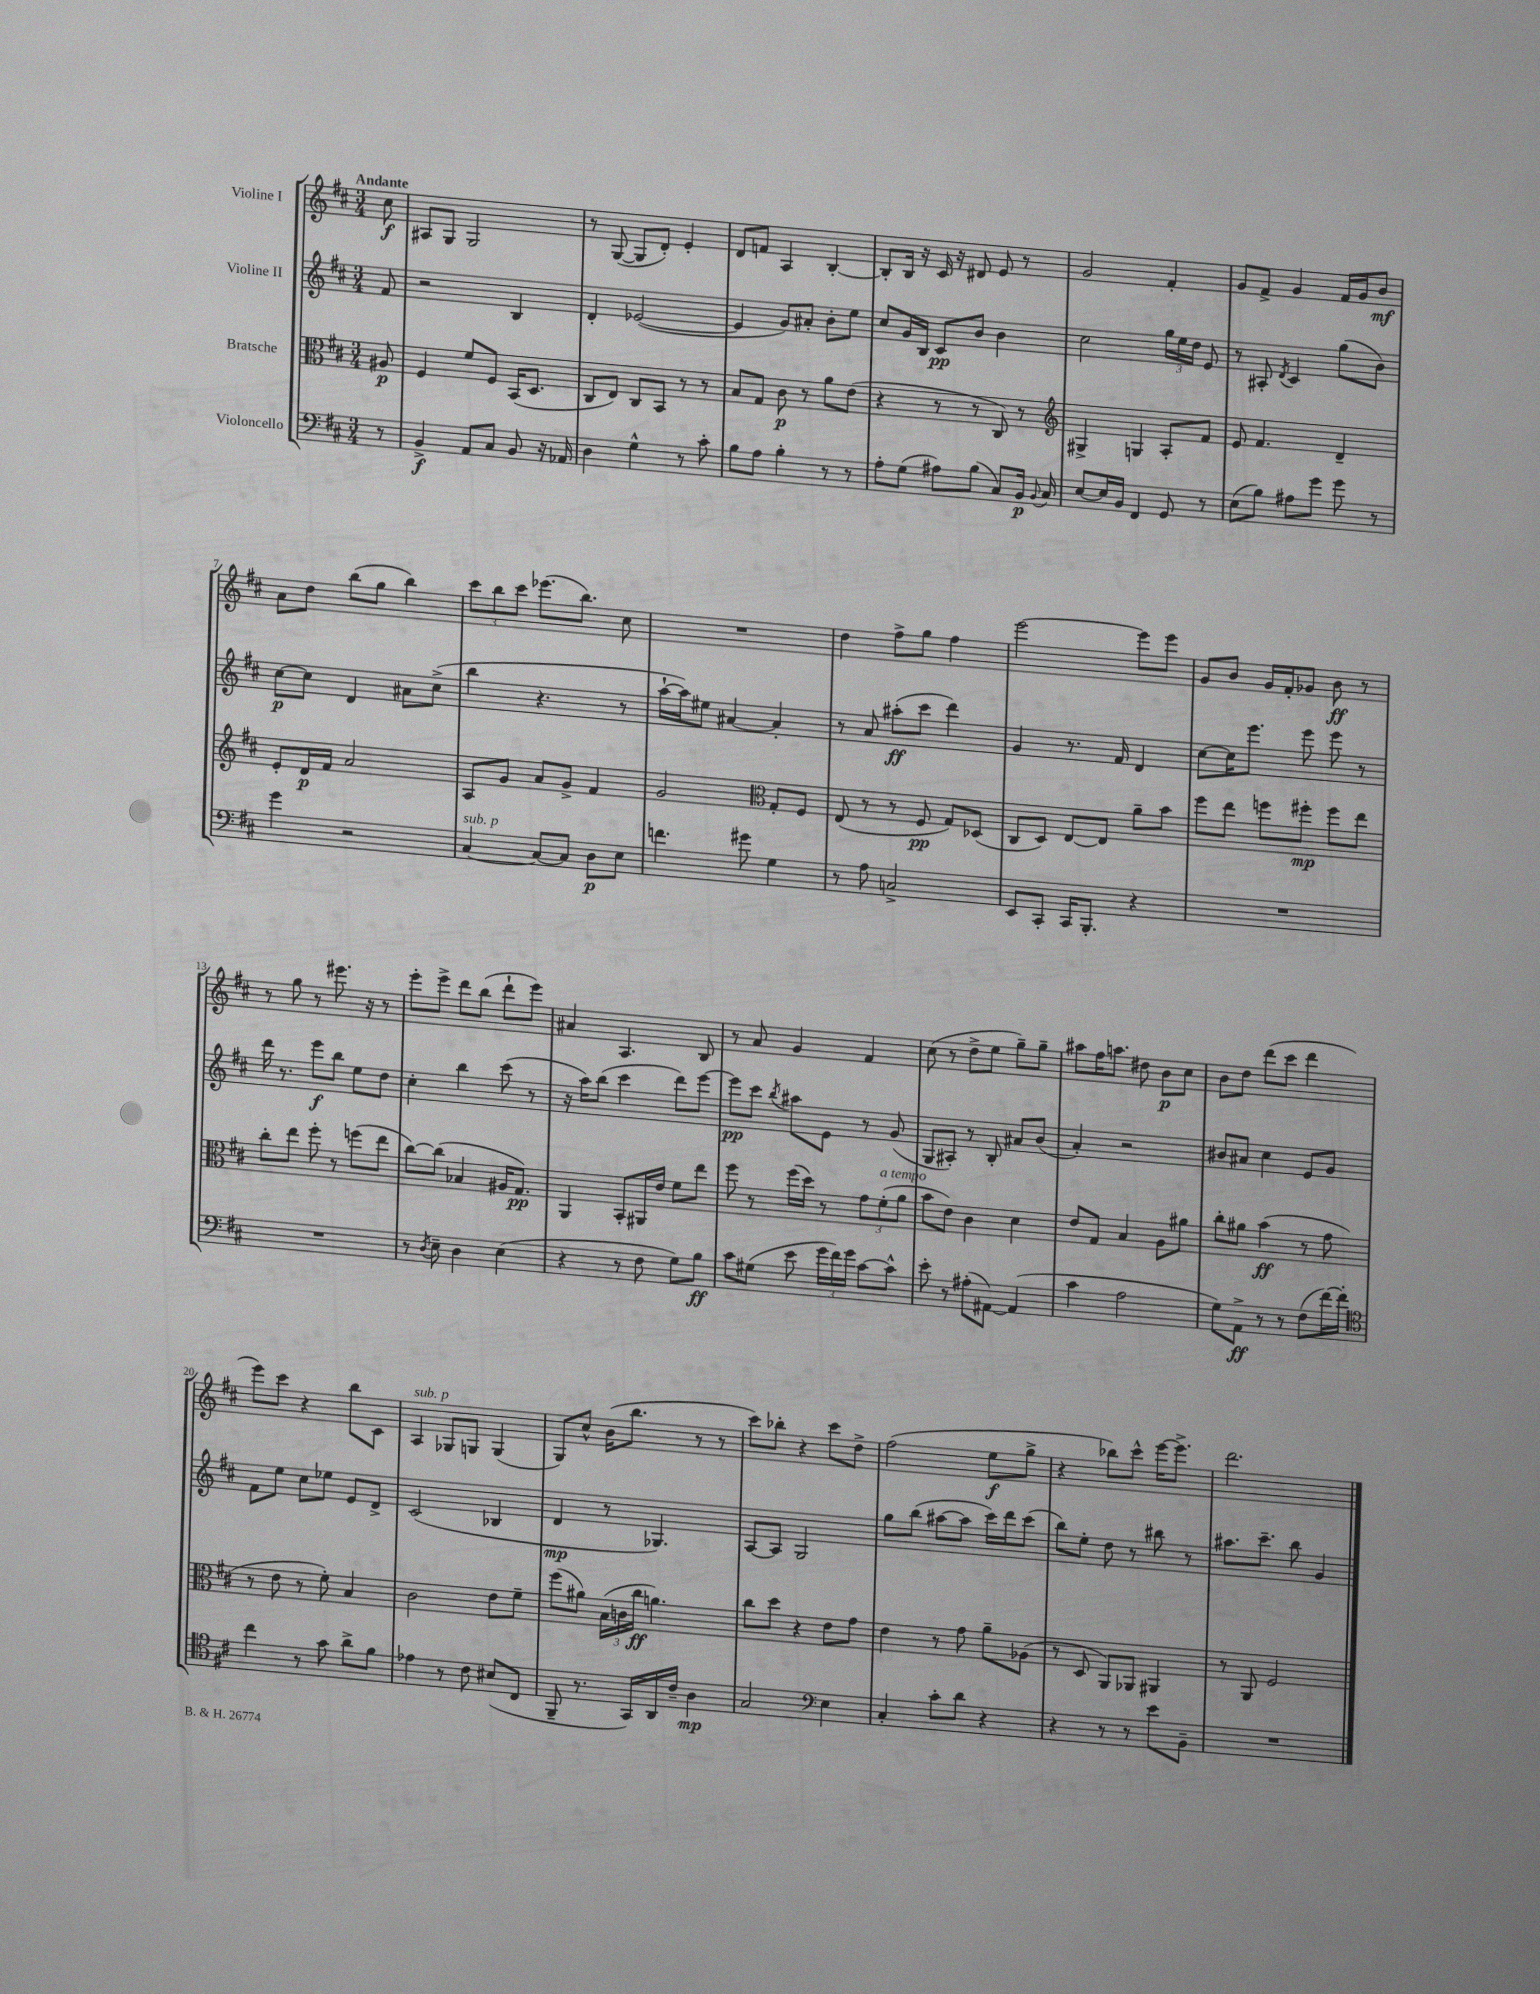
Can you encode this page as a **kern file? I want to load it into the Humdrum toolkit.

**kern	**dynam	**kern	**dynam	**kern	**dynam	**kern	**dynam
*part4	*part4	*part3	*part3	*part2	*part2	*part1	*part1
*staff4	*staff4	*staff3	*staff3	*staff2	*staff2	*staff1	*staff1
*I"Violoncello	*	*I"Bratsche	*	*I"Violine II	*	*I"Violine I	*
*clefF4	*	*clefC3	*	*clefG2	*	*clefG2	*
*k[f#c#]	*	*k[f#c#]	*	*k[f#c#]	*	*k[f#c#]	*
*M3/4	*	*M3/4	*	*M3/4	*	*M3/4	*
=	=	=	=	=	=	=	=
!	!	!	!	!	!	!LO:TX:a:B:t=Andante	!
8r	.	8A#X/	p	8f#/	.	8cc#\	f
=1	=1	=1	=1	=1	=1	=1	=1
4BB^/	f	4F#/	.	2r	.	8A#X/L	.
.	.	.	.	.	.	8G/J	.
8AA/L	.	8f#/L	.	.	.	2G/	.
8C#/J	.	8F#/J	.	.	.	.	.
8BB/	.	(16BB/KL	.	4B/	.	.	.
.	.	8.D/J	.	.	.	.	.
16r	.	.	.	.	.	.	.
16AA-X/	.	.	.	.	.	.	.
=2	=2	=2	=2	=2	=2	=2	=2
4D\	.	8C#/L	.	4d'/	.	8r	.
.	.	8E/J)	.	.	.	([8G/	.
4G^^\	.	8C#/L	.	([2e-X/	.	8G/L]	.
.	.	8BB/J	.	.	.	8d'/J)	.
8r	.	8r	.	.	.	4e'/	.
8c#'\	.	8r	.	.	.	.	.
=3	=3	=3	=3	=3	=3	=3	=3
8B\L	.	8B/L	.	4e-/]	.	8d/L	.
8A\J	.	8G/J	.	.	.	8fn/J	.
4B'\	.	8c#\	p	8g/L)	.	4A/	.
.	.	8r	.	8a#X'/J	.	.	.
8r	.	8a\L	.	8b'\L	.	[4B'/	.
8r	.	(8e\J	.	8ee\J	.	.	.
=4	=4	=4	=4	=4	=4	=4	=4
8A'\L	.	4r	.	8cc#/L	.	8B'/L]	.
(8G\J	.	.	.	16g/L	.	16B/Jk	.
.	.	.	.	16B/JJ	.	16r	.
8A#X\L)	.	8r	.	8c#/L	pp	16c#/	.
.	.	.	.	.	.	16r	.
(8B\J	.	8r	.	8b/J	.	8d#X/	.
8C#/L)	.	8C#/)	.	4b\	.	8e/	.
16BB/Jk	p	8r	.	.	.	8r	.
8qqBB/	.	.	.	.	.	.	.
16C#/	.	.	.	.	.	.	.
=5	=5	=5	=5	=5	=5	=5	=5
*	*	*clefG2	*	*	*	*	*
[8E/L	.	4G#X^/	.	2cc#\	.	2g/	.
16E/L]	.	.	.	.	.	.	.
16BB/JJ	.	.	.	.	.	.	.
4FF#/	.	4Gn/	.	.	.	.	.
8GG/	.	8A'/L	.	24gg\LL	.	4f#'/	.
.	.	.	.	24ee\	.	.	.
.	.	.	.	24dd\JJ	.	.	.
8r	.	8f#/J	.	8e/	.	.	.
=6	=6	=6	=6	=6	=6	=6	=6
(8E\L	.	8e/	.	8r	.	8g/L	.
8B\J)	.	4.f#/	.	8A#X'/	.	8f#^/J	.
.	.	.	.	8qd/	.	.	.
8A#X\L	.	.	.	4c#/	.	4g/	.
8g\J	.	.	.	.	.	.	.
8g\	.	4d~/	.	(8gg\L	.	16f#/LL	.
.	.	.	.	.	.	16g/J	.
8r	.	.	.	8b\J)	.	8b/J	mf
!!LO:LB:g=z
=7	=7	=7	=7	=7	=7	=7	=7
4g\	.	8e'/L	.	[8cc#\L	p	8a\L	.
.	.	16d/L	p	8cc#\J]	.	8dd\J	.
.	.	16f#/JJ	.	.	.	.	.
2r	.	2a/	.	4d/	.	(8bb\L	.
.	.	.	.	.	.	8gg\J	.
.	.	.	.	8a#X\L	.	4bb\)	.
.	.	.	.	(8cc#^\J	.	.	.
=8	=8	=8	=8	=8	=8	=8	=8
!LO:TX:a:i:t=sub. p	!	!	!	!	!	!	!
[4C#/	.	8A/L	.	4bb\	.	12ccc#\L	.
.	.	.	.	.	.	12bb\	.
.	.	8g/J	.	.	.	.	.
.	.	.	.	.	.	12ccc#\J	.
8C#/L_	.	8a/L	.	4.r	.	(8.eee-X\L	.
8C#/J]	.	8g^/J	.	.	.	.	.
.	.	.	.	.	.	8.bb\J)	.
8D\L	p	4f#/	.	.	.	.	.
8E\J	.	.	.	8r	.	8cc#\	.
=9	=9	=9	=9	=9	=9	=9	=9
4.fn\	.	2g/	.	[16aa`\LL	.	2.r	.
.	.	.	.	16aa\J])	.	.	.
.	.	.	.	8ee#X\J	.	.	.
.	.	.	.	[4a#X/	.	.	.
8g#X\	.	.	.	.	.	.	.
*	*	*clefC3	*	*	*	*	*
4G\	.	8G'/L	.	4a#'/]	.	.	.
.	.	8F#/J	.	.	.	.	.
=10	=10	=10	=10	=10	=10	=10	=10
8r	.	(8E/	.	8r	.	4dd\	.
8A\	.	8r	.	8a/	.	.	.
2Cn^/	.	8r	.	(8aa#X'\L	ff	8ff#^\L	.
.	.	8F#/	pp	8ccc#\J	.	8gg\J	.
.	.	8G/L)	.	4ddd\)	.	4ff#\	.
.	.	(8D-X/J	.	.	.	.	.
=11	=11	=11	=11	=11	=11	=11	=11
8EE/L	.	8C#/L	.	4g/	.	[2eee\	.
8CC#'/J	.	8D/J)	.	.	.	.	.
16CC#/KL	.	[8E/L	.	8.r	.	.	.
8.BBB'/J	.	.	.	.	.	.	.
.	.	8E/J]	.	.	.	.	.
.	.	.	.	16f#/	.	.	.
4r	.	8a~\L	.	4d/	.	8eee\L]	.
.	.	8b\J	.	.	.	8eee\J	.
=12	=12	=12	=12	=12	=12	=12	=12
2.r	.	8ff#\L	.	[8cc#\L	.	8g/L	.
.	.	8ee\J	.	16cc#\K]	.	8b/J	.
.	.	.	.	8.eee\J	.	.	.
.	.	8ffn\L	.	.	.	16g/LL	.
.	.	.	.	.	.	16f#'/J	.
.	.	8ff#X'\J	mp	8eee\	.	8g-X/J	.
.	.	8ff#\L	.	8eee\	.	8b\	ff
.	.	8ee\J	.	8r	.	8r	.
!!LO:LB:g=z
=13	=13	=13	=13	=13	=13	=13	=13
2.r	.	8cc#'\L	.	16ddd\	.	8r	.
.	.	.	.	8.r	.	.	.
.	.	8ee\J	.	.	.	8gg\	.
.	.	8ff#'\	.	8eee\L	f	8r	.
.	.	8r	.	8bb\J	.	8.eee#X\	.
.	.	(8ffn\L	.	8ee\L	.	.	.
.	.	.	.	.	.	16r	.
.	.	8ee\J	.	8dd\J	.	8r	.
=14	=14	=14	=14	=14	=14	=14	=14
8r	.	[8cc#\L)	.	4cc#'\	.	8eee'\L	.
8qD/	.	.	.	.	.	.	.
8E~\	.	(8cc#\J]	.	.	.	8eee^\J	.
4D\	.	4B-X/	.	4bb\	.	8ddd\L	.
.	.	.	.	.	.	(8bb\J	.
(4E\	.	16A#X/KL	.	(8ccc#\	.	8ddd`\L	.
.	.	8.G/J)	pp	.	.	.	.
.	.	.	.	8r	.	8eee\J)	.
=15	=15	=15	=15	=15	=15	=15	=15
4r	.	4AA/	.	16r	.	4a#X/	.
.	.	.	.	16aa\KL)	.	.	.
.	.	.	.	(8bb\J	.	.	.
8r	.	8BB'/L	.	4ccc#\	.	4.A/	.
8F#\	.	16AA#X/L	.	.	.	.	.
.	.	16e/JJ	.	.	.	.	.
8G\L)	.	8f#\L	.	8ddd\L)	.	.	.
8B\J	ff	8ee\J	.	[8eee\J	.	8B/	.
=16	=16	=16	=16	=16	=16	=16	=16
8c#\L	.	8ff#\	.	8eee\L]	pp	8r	.
(8G#X\J	.	8r	.	8ccc#\J	.	8a/	.
.	.	.	.	8qbb/	.	.	.
8e\	.	(16ff#\LL	.	8aa#X\L	.	4g/	.
.	.	16dd\JJ)	.	.	.	.	.
24g\LL	.	8r	.	8e\J	.	.	.
24f#\)	.	.	.	.	.	.	.
24g\JJ	.	.	.	.	.	.	.
[8c#\L	.	12g\L	.	8r	.	4f#/	.
!	!	!LO:TX:a:i:t=a tempo	!	!	!	!	!
.	.	(12f#'\	.	.	.	.	.
8c#^^\J]	.	.	.	(8g/	.	.	.
.	.	12a\J	.	.	.	.	.
=17	=17	=17	=17	=17	=17	=17	=17
8e'\	.	8b\L	.	8G/L	.	(8cc#\	.
8r	.	8e\J)	.	8A#X'/J)	.	8r	.
(8A#X'\L	.	4c#\	.	8r	.	8dd^\L	.
[8AA#X\J)	.	.	.	8B'/	.	8ee\J	.
(4AA#/]	.	4d\	.	8a#X/L	.	8gg~\L)	.
.	.	.	.	(8b/J	.	8gg~\J	.
=18	=18	=18	=18	=18	=18	=18	=18
4c#\	.	8e/L	.	4a'/)	.	8aa#X\L	.
.	.	8G/J	.	.	.	16ff#\K	.
.	.	.	.	.	.	8.aan\J	.
2A\	.	4B/	.	2r	.	.	.
.	.	.	.	.	.	8dd#X\	.
.	.	8A\L	.	.	.	8b\L	p
.	.	8a#X\J	.	.	.	8cc#\J	.
=19	=19	=19	=19	=19	=19	=19	=19
8G\L)	.	8cc#'\L	.	8b#X/L	.	8b\L	.
8AA^\J	ff	8a#X\J	.	8a#X/J	.	8dd\J	.
8r	.	(4b\	ff	4cc#\	.	(8ddd\L	.
8r	.	.	.	.	.	8ccc#\J	.
(8F#\L	.	8r	.	8e/L	.	4ddd\	.
[16f#\L)	.	8g\	.	8g/J	.	.	.
16f#'\JJ]	.	.	.	.	.	.	.
!!LO:LB:g=z
=20	=20	=20	=20	=20	=20	=20	=20
*clefC4	*	*	*	*	*	*	*
4cc#\	.	8r	.	8f#\L	.	8eee\L)	.
.	.	8e\	.	8ee\J	.	8ccc#\J	.
8r	.	8r	.	8cc#\L	.	4r	.
8g\	.	8f#'\)	.	8ee-X\J	.	.	.
8a^\L	.	4B/	.	8e/L	.	8bb\L	.
8f#\J	.	.	.	8d^/J	.	8c#\J	.
=21	=21	=21	=21	=21	=21	=21	=21
!	!	!	!	!	!	!LO:TX:a:i:t=sub. p	!
4e-X\	.	2c#\	.	(2c#/	.	4A/	.
8r	.	.	.	.	.	8G-X/L	.
8c#\	.	.	.	.	.	8Gn/J	.
(8B#X/L	.	8e\L	.	4B-X/	.	(4G/	.
8C#/J	.	8f#~\J	.	.	.	.	.
=22	=22	=22	=22	=22	=22	=22	=22
8FF#~/	.	(8ff#\L	.	4d/	mp	8G/L)	.
8.r	.	8a#X\J)	.	.	.	8cc#^^/J	.
.	.	(24B\LL	.	8r	.	(16b\KL	.
.	.	24cn\	.	.	.	.	.
16GG/LL)	.	.	.	.	.	8.bb\J	.
.	.	24cc#\JJ	ff	.	.	.	.
16AA/	.	4.an\)	.	4.G-X/)	.	.	.
16c#~/JJ	.	.	.	.	.	.	.
4A\	mp	.	.	.	.	8r	.
.	.	.	.	.	.	8r	.
=23	=23	=23	=23	=23	=23	=23	=23
2G/	.	8cc#\L	.	[8A/L	.	8ccc#\L)	.
.	.	8dd\J	.	8A/J]	.	8bb-X'\J	.
.	.	4r	.	2G/	.	4r	.
*clefF4	*	*	*	*	*	*	*
4E\	.	8e\L	.	.	.	8ccc#\L	.
.	.	8g\J	.	.	.	8dd^\J	.
=24	=24	=24	=24	=24	=24	=24	=24
4C#'/	.	4e\	.	8gg\L	.	(2ff#\	.
.	.	.	.	(8bb\J	.	.	.
8c#'\L	.	8r	.	[8aa#X\L	.	.	.
8d\J	.	8g\	.	8aa#\J]	.	.	.
4r	.	8a~\L	.	16ccc#\LL)	.	8ee\L	f
.	.	.	.	16ddd\J	.	.	.
.	.	(8A-X\J	.	(8ccc#\J	.	8gg^\J	.
=25	=25	=25	=25	=25	=25	=25	=25
4r	.	8r	.	8bb\L)	.	4r	.
.	.	8D/	.	8ee'\J	.	.	.
8r	.	8AA/L)	.	8dd\	.	8bb-X\L)	.
8r	.	8AA-X/J	.	8r	.	8ccc#^^\J	.
8e\L	.	4AA#X/	.	8bb#X\	.	[16eee\KL	.
.	.	.	.	.	.	8.eee^\J]	.
8BB~\J	.	.	.	8r	.	.	.
=26	=26	=26	=26	=26	=26	=26	=26
2.r	.	8r	.	8.aa#X\L	.	2.ddd\	.
.	.	8AA/	.	.	.	.	.
.	.	.	.	8.ccc#~\J	.	.	.
.	.	2F#/	.	.	.	.	.
.	.	.	.	8bb\	.	.	.
.	.	.	.	4g/	.	.	.
==	==	==	==	==	==	==	==
*-	*-	*-	*-	*-	*-	*-	*-
